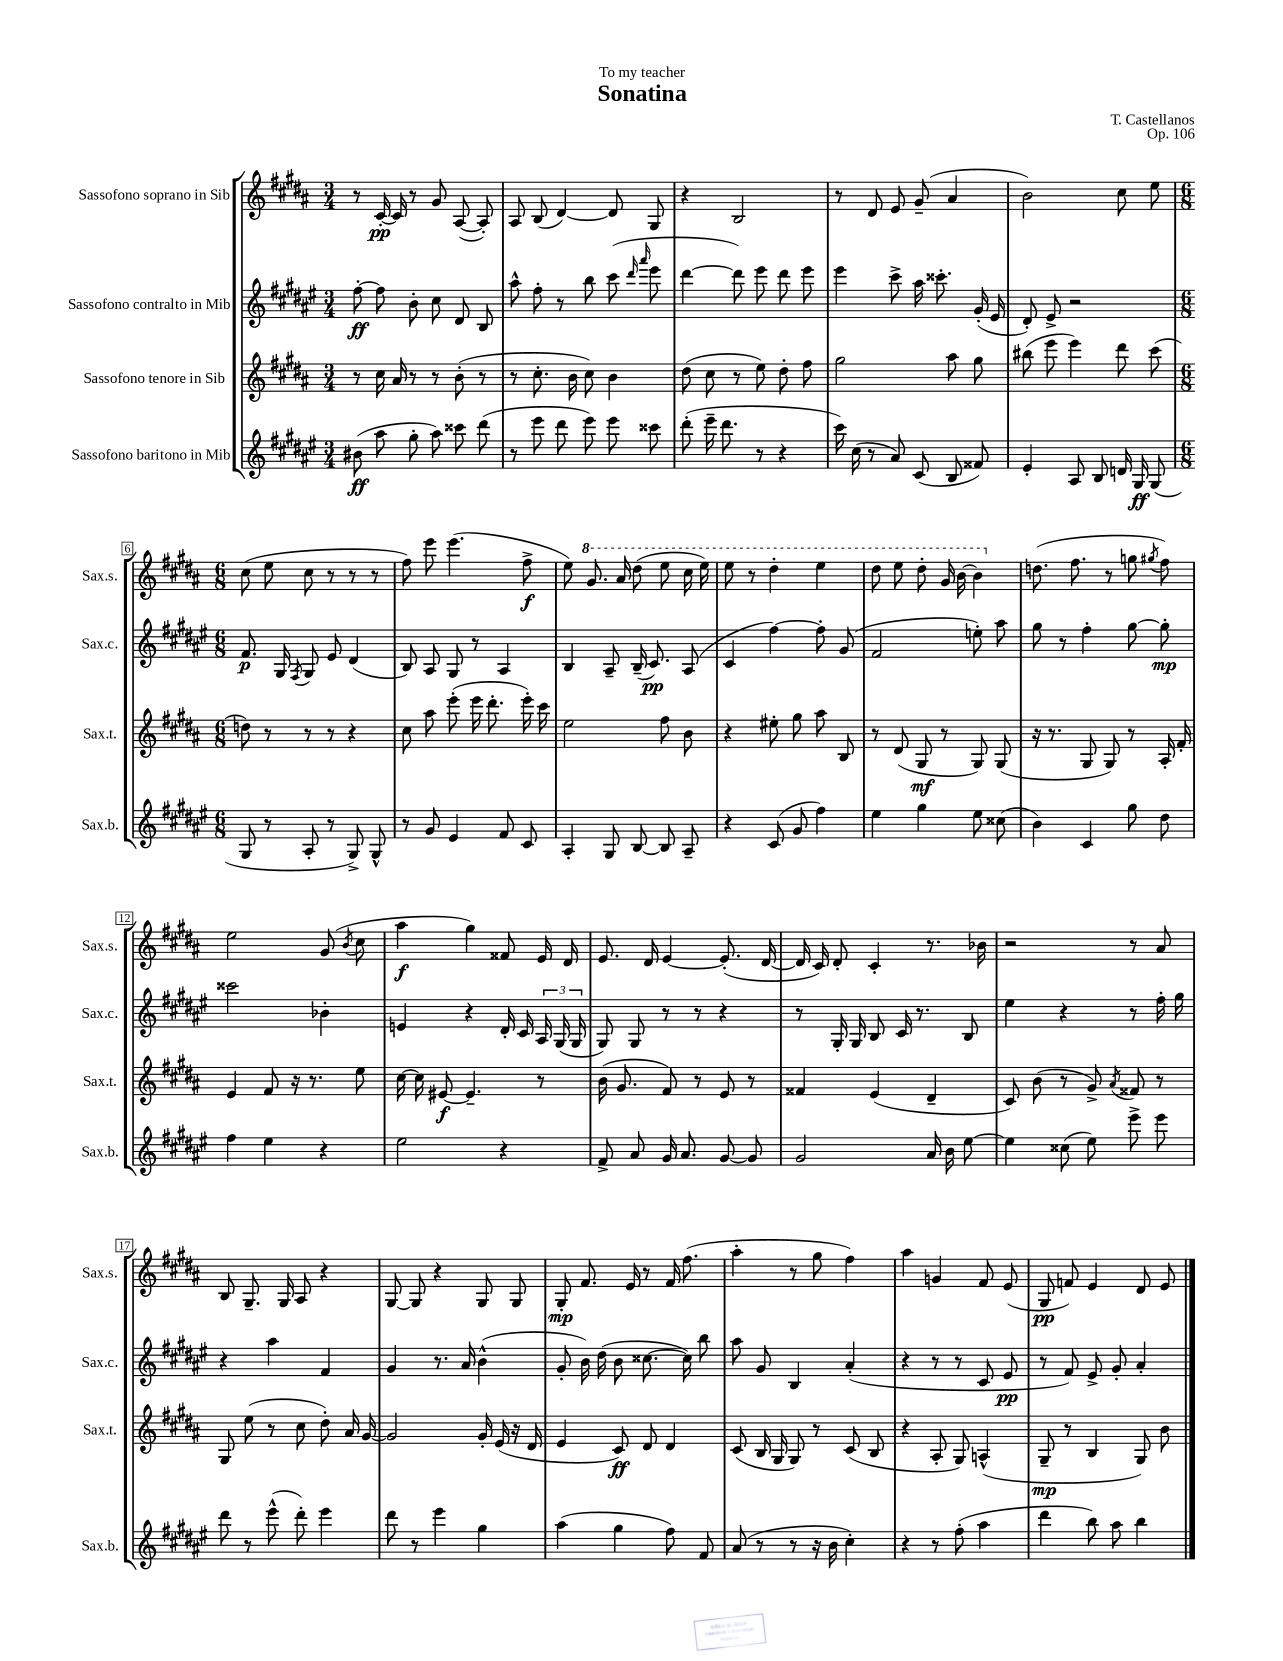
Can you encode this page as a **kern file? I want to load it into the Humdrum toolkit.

**kern	**dynam	**kern	**dynam	**kern	**dynam	**kern	**dynam
*part4	*part4	*part3	*part3	*part2	*part2	*part1	*part1
*staff4	*staff4	*staff3	*staff3	*staff2	*staff2	*staff1	*staff1
*I"Sassofono baritono in Mib	*	*I"Sassofono tenore in Sib	*	*I"Sassofono contralto in Mib	*	*I"Sassofono soprano in Sib	*
*I'Sax.b.	*	*I'Sax.t.	*	*I'Sax.c.	*	*I'Sax.s.	*
*clefG2	*	*clefG2	*	*clefG2	*	*clefG2	*
*k[f#c#g#d#a#e#]	*	*k[f#c#g#d#a#]	*	*k[f#c#g#d#a#e#]	*	*k[f#c#g#d#a#]	*
*M3/4	*	*M3/4	*	*M3/4	*	*M3/4	*
=1	=1	=1	=1	=1	=1	=1	=1
(8b#X\	ff	8r	.	[8ff#'\	ff	8r	.
8aa#\	.	16cc#\	.	8ff#\]	.	[16c#'/	pp
.	.	16a#/	.	.	.	16c#/]	.
8gg#'\	.	8r	.	8b'\	.	8r	.
8aa#\)	.	8r	.	8cc#\	.	8g#/	.
8ccc##X\	.	(8b'\	.	8d#/	.	([8A#/	.
(8ddd#\	.	8r	.	8B/	.	8A#'/])	.
=2	=2	=2	=2	=2	=2	=2	=2
8r	.	8r	.	8aa#^^\	.	8A#/	.
8eee#\	.	8.cc#'\	.	8ff#'\	.	(8B/	.
8ddd#\	.	.	.	8r	.	[4d#/)	.
.	.	16b\	.	.	.	.	.
8eee#\)	.	8cc#\)	.	8bb\	.	.	.
8eee#\	.	4b\	.	(8ccc#\	.	8d#/]	.
.	.	.	.	16qqddd#/	.	.	.
.	.	.	.	16qqaaa#/	.	.	.
8ccc##X\	.	.	.	8eee#\	.	8G#/	.
=3	=3	=3	=3	=3	=3	=3	=3
(8ddd#'\	.	(8dd#\	.	[4ddd#\	.	4r	.
16eee#~\	.	8cc#\	.	.	.	.	.
8.ddd#\	.	.	.	.	.	.	.
.	.	8r	.	8ddd#\])	.	2B/	.
8r	.	8ee\)	.	8eee#\	.	.	.
4r	.	8dd#'\	.	8ddd#\	.	.	.
.	.	8ff#\	.	8eee#\	.	.	.
=4	=4	=4	=4	=4	=4	=4	=4
16ccc#\)	.	2gg#\	.	4eee#\	.	8r	.
(16cc#\	.	.	.	.	.	.	.
8r	.	.	.	.	.	8d#/	.
8a#/)	.	.	.	8ccc#^\	.	8e/	.
(8c#/	.	.	.	16aa#\	.	(8g#~/	.
.	.	.	.	8.ccc##X'\	.	.	.
8B/	.	8aa#\	.	.	.	4a#/	.
8f##X/)	.	8gg#\	.	(16g#'/	.	.	.
.	.	.	.	16e#/	.	.	.
=5	=5	=5	=5	=5	=5	=5	=5
4e#'/	.	(8bb#X\	.	8d#'/)	.	2b\)	.
.	.	8eee\	.	8e#^/	.	.	.
8A#/	.	4eee\)	.	2r	.	.	.
8B/	.	.	.	.	.	.	.
16dn/	.	8ddd#\	.	.	.	8cc#\	.
16G#/	ff	.	.	.	.	.	.
(8G#/	.	(8ccc#\	.	.	.	8ee\	.
!!LO:LB:g=z
=6	=6	=6	=6	=6	=6	=6	=6
*M6/8	*	*M6/8	*	*M6/8	*	*M6/8	*
8G#/	.	8ddn\)	.	8.f#/	p	(8cc#\	.
8r	.	8r	.	.	.	8ee\	.
.	.	.	.	16G#/	.	.	.
.	.	.	.	8qF#/	.	.	.
8A#'/	.	8r	.	8G#/	.	8cc#\	.
8r	.	8r	.	8e#/	.	8r	.
8G#^/)	.	4r	.	(4d#/	.	8r	.
8G#^^/	.	.	.	.	.	8r	.
=7	=7	=7	=7	=7	=7	=7	=7
8r	.	8cc#\	.	8B/)	.	8ff#\)	.
8g#/	.	8aa#\	.	8A#/	.	8eee\	.
4e#/	.	(8eee'\	.	8G#/	.	(4.eee\	.
.	.	16eee\	.	8r	.	.	.
.	.	8.ddd#'\	.	.	.	.	.
8f#/	.	.	.	4A#/	.	.	.
8c#/	.	16eee'\)	.	.	.	8ff#^\	f
.	.	16ccc#\	.	.	.	.	.
=8	=8	=8	=8	=8	=8	=8	=8
4A#'/	.	2ee\	.	4B/	.	8ee\)	.
*	*	*	*	*	*	*8va	*
.	.	.	.	.	.	8.gg#/	.
8G#/	.	.	.	8A#~/	.	.	.
.	.	.	.	.	.	16aa#/	.
[8B/	.	.	.	(16B~/	.	(8ddd#\	.
.	.	.	.	8.c#/)	pp	.	.
8B/]	.	8ff#\	.	.	.	8eee\	.
8A#~/	.	8b\	.	(8A#/	.	16ccc#\	.
.	.	.	.	.	.	16eee\)	.
=9	=9	=9	=9	=9	=9	=9	=9
4r	.	4r	.	4c#/	.	8eee\	.
.	.	.	.	.	.	8r	.
(8c#/	.	8ee#X'\	.	[4ff#\)	.	4ddd#'\	.
8g#/	.	8gg#\	.	.	.	.	.
4ff#\)	.	8aa#\	.	8ff#'\]	.	4eee\	.
.	.	8B/	.	(8g#/	.	.	.
=10	=10	=10	=10	=10	=10	=10	=10
4ee#\	.	8r	.	2f#/	.	8ddd#\	.
.	.	(8d#/	.	.	.	8eee\	.
4gg#\	.	8G#/	mf	.	.	8ddd#'\	.
.	.	8r	.	.	.	16gg#/	.
.	.	.	.	.	.	[16bb\	.
8ee#\	.	8G#/)	.	8een'\)	.	4bb\]	.
(8cc##X\	.	(8G#/	.	8aa#\	.	.	.
=11	=11	=11	=11	=11	=11	=11	=11
*	*	*	*	*	*	*X8va	*
4b\)	.	16r	.	8gg#\	.	(8.ddn\	.
.	.	8.r	.	.	.	.	.
.	.	.	.	8r	.	.	.
.	.	.	.	.	.	8.ff#\	.
4c#/	.	8G#/	.	4ff#'\	.	.	.
.	.	8G#/)	.	.	.	8r	.
8gg#\	.	8r	.	[8gg#\	.	8ggn\	.
.	.	.	.	.	.	8qgg#X/	.
8dd#\	.	16A#'/	.	8gg#'\]	mp	8ff#\)	.
.	.	16f#'/	.	.	.	.	.
!!LO:LB:g=z
=12	=12	=12	=12	=12	=12	=12	=12
4ff#\	.	4e/	.	2ccc##X\	.	2ee\	.
4ee#\	.	8f#/	.	.	.	.	.
.	.	16r	.	.	.	.	.
.	.	8.r	.	.	.	.	.
4r	.	.	.	4b-X'\	.	(8g#/	.
.	.	.	.	.	.	8qb/	.
.	.	8ee\	.	.	.	8cc#\	.
=13	=13	=13	=13	=13	=13	=13	=13
2ee#\	.	[16cc#\	.	4en/	.	4aa#\	f
.	.	16cc#\]	.	.	.	.	.
.	.	[8e#X/	f	.	.	.	.
.	.	4.e#~/]	.	4r	.	4gg#\)	.
4r	.	.	.	16d#'/	.	8f##X/	.
.	.	.	.	16c#/	.	.	.
.	.	8r	.	24A#/	.	16e/	.
.	.	.	.	(24G#/	.	.	.
.	.	.	.	.	.	16d#/	.
.	.	.	.	24G#/	.	.	.
=14	=14	=14	=14	=14	=14	=14	=14
8f#^/	.	(16b\	.	8G#/)	.	8.e/	.
.	.	8.g#/	.	.	.	.	.
8a#/	.	.	.	8G#/	.	.	.
.	.	.	.	.	.	16d#/	.
16g#/	.	8f#/)	.	8r	.	[4e/	.
8.a#/	.	.	.	.	.	.	.
.	.	8r	.	8r	.	.	.
[8g#/	.	8e/	.	4r	.	(8.e'/]	.
8g#/]	.	8r	.	.	.	.	.
.	.	.	.	.	.	[16d#/	.
=15	=15	=15	=15	=15	=15	=15	=15
2g#/	.	4f##X/	.	8r	.	16d#/]	.
.	.	.	.	.	.	16c#/)	.
.	.	.	.	16G#'/	.	8d#'/	.
.	.	.	.	16G#/	.	.	.
.	.	(4e/	.	8B/	.	4c#'/	.
.	.	.	.	16c#/	.	.	.
.	.	.	.	8.r	.	.	.
16a#/	.	4d#~/	.	.	.	8.r	.
16b\	.	.	.	.	.	.	.
[8ee#\	.	.	.	8B/	.	.	.
.	.	.	.	.	.	16b-X\	.
=16	=16	=16	=16	=16	=16	=16	=16
4ee#\]	.	8c#/)	.	4ee#\	.	2r	.
.	.	(8b\	.	.	.	.	.
(8cc##X\	.	8r	.	4r	.	.	.
8ee#\)	.	8g#^/)	.	.	.	.	.
.	.	8qa#/	.	.	.	.	.
8eee#^\	.	8f##X/	.	8r	.	8r	.
8eee#\	.	8r	.	16ff#'\	.	8a#/	.
.	.	.	.	16gg#\	.	.	.
!!LO:LB:g=z
=17	=17	=17	=17	=17	=17	=17	=17
8ddd#\	.	8G#/	.	4r	.	8B/	.
8r	.	(8ee\	.	.	.	8.G#~/	.
(8eee#^^\	.	8r	.	4aa#\	.	.	.
.	.	.	.	.	.	16G#/	.
8ddd#'\)	.	8cc#\	.	.	.	8A#/	.
4eee#\	.	8dd#'\)	.	4f#/	.	4r	.
.	.	16a#/	.	.	.	.	.
.	.	[16g#/	.	.	.	.	.
=18	=18	=18	=18	=18	=18	=18	=18
8ddd#\	.	2g#/]	.	4g#/	.	[8G#/	.
8r	.	.	.	.	.	8G#/]	.
4eee#\	.	.	.	8.r	.	4r	.
.	.	.	.	16a#/	.	.	.
4gg#\	.	16g#'/	.	(4b^^\	.	8G#/	.
.	.	(16e/	.	.	.	.	.
.	.	16r	.	.	.	8G#/	.
.	.	16d#/	.	.	.	.	.
=19	=19	=19	=19	=19	=19	=19	=19
(4aa#\	.	4e/	.	8g#'/	.	8G#'/	mp
.	.	.	.	16b\)	.	8.f#/	.
.	.	.	.	(16dd#\	.	.	.
4gg#\	.	8c#/)	ff	8b\	.	.	.
.	.	.	.	.	.	16e/	.
.	.	8d#/	.	[8.cc##X\	.	8r	.
8ff#\)	.	4d#/	.	.	.	16f#/	.
.	.	.	.	16cc##\])	.	(8.ff#\	.
8f#/	.	.	.	8bb\	.	.	.
=20	=20	=20	=20	=20	=20	=20	=20
(8a#/	.	(8c#/	.	8aa#\	.	4aa#'\	.
8r	.	16B/	.	8g#/	.	.	.
.	.	16G#/	.	.	.	.	.
8r	.	8G#/)	.	4B/	.	8r	.
16r	.	8r	.	.	.	8gg#\	.
16b\	.	.	.	.	.	.	.
4cc#'\)	.	(8c#/	.	(4a#'/	.	4ff#\)	.
.	.	8B/	.	.	.	.	.
=21	=21	=21	=21	=21	=21	=21	=21
4r	.	4r	.	4r	.	4aa#\	.
8r	.	8A#'/	.	8r	.	4gn/	.
(8ff#'\	.	8G#/)	.	8r	.	.	.
4aa#\	.	(4An^^/	.	8c#/	.	8f#/	.
.	.	.	.	8e#/	pp	(8e/	.
=22	=22	=22	=22	=22	=22	=22	=22
4ddd#\	.	8G#~/	mp	8r	.	8G#/	pp
.	.	8r	.	8f#/)	.	8fn/)	.
8bb\)	.	4B/	.	8e#^/	.	4e/	.
8aa#\	.	.	.	8g#'/	.	.	.
4bb\	.	8G#/)	.	4a#'/	.	8d#/	.
.	.	8b\	.	.	.	8e/	.
==	==	==	==	==	==	==	==
*-	*-	*-	*-	*-	*-	*-	*-
